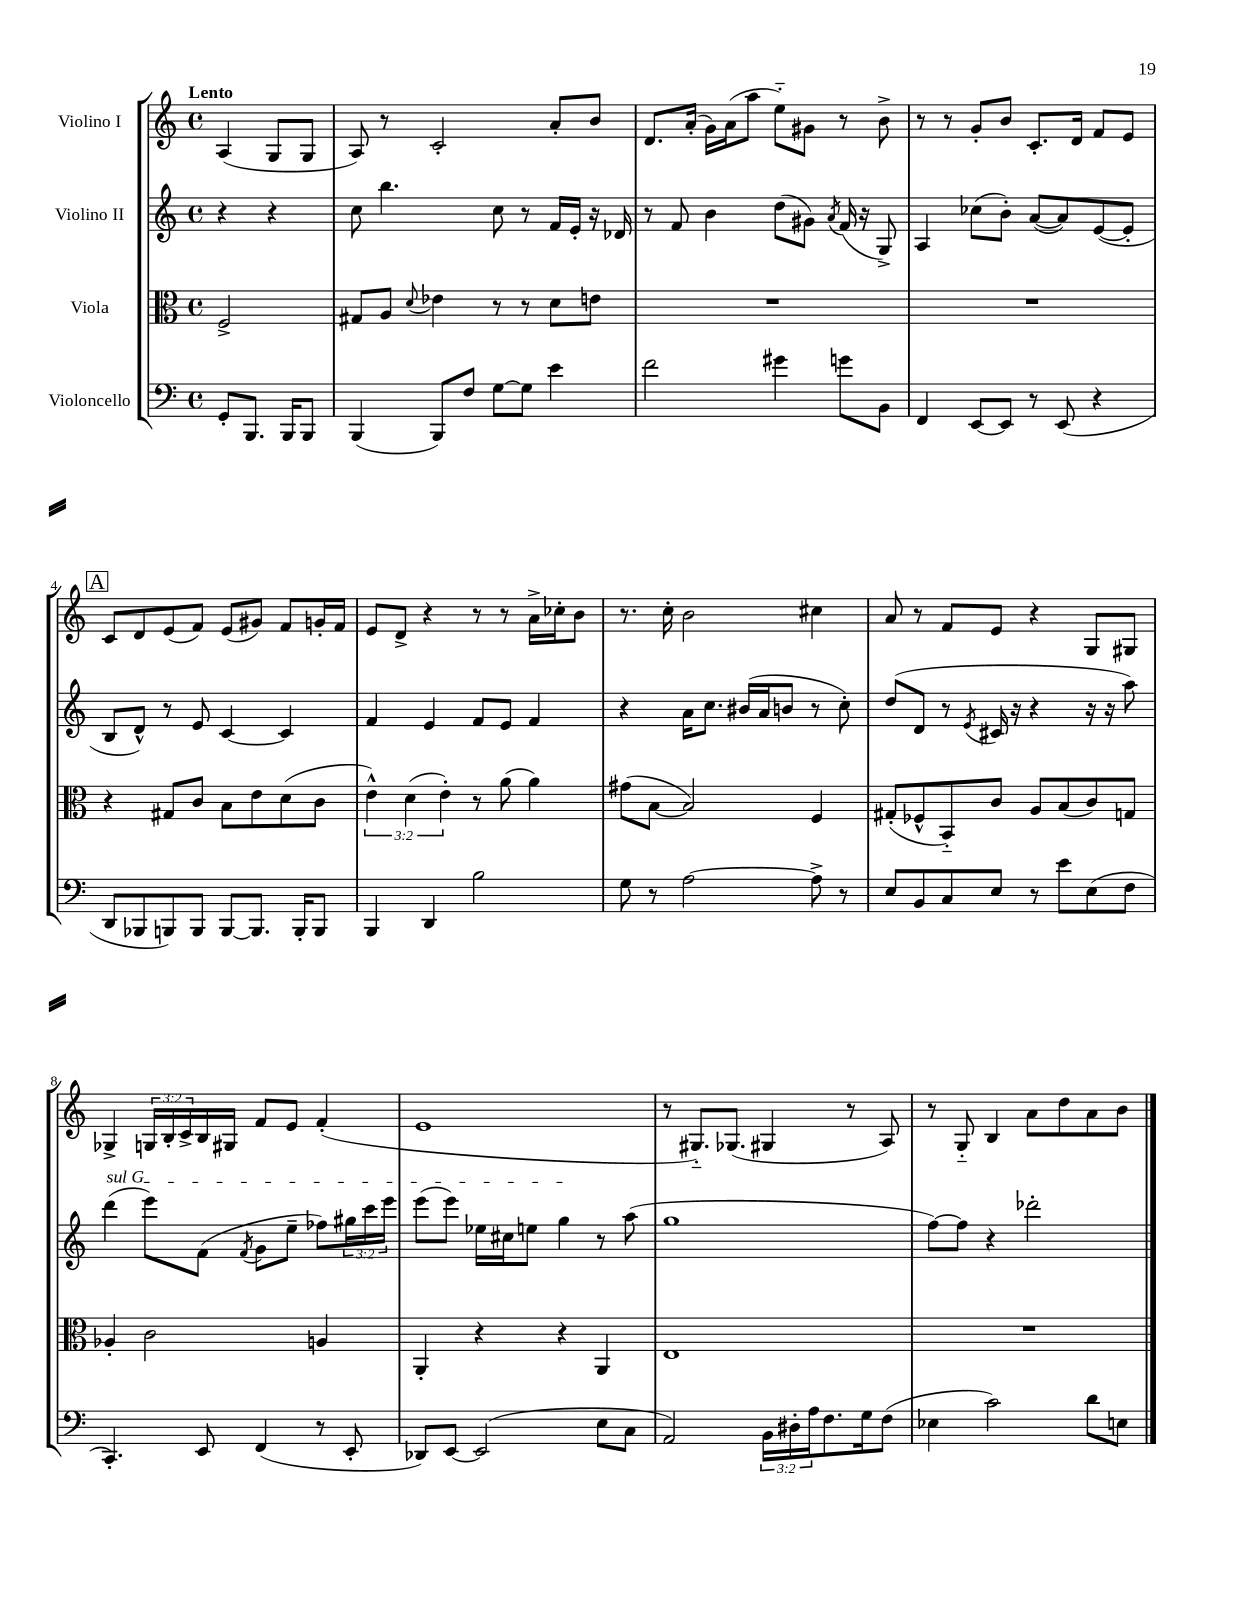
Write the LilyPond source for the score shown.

<<
\new StaffGroup <<
\new Staff = "s0" \with { instrumentName = "Violino I" } {
    \clef treble \key c \major \defaultTimeSignature \time 4/4 \override Staff.TupletNumber.text = #tuplet-number::calc-fraction-text \partial 2 \tempo "Lento"
    a4( g8 g8 |
    a8) r8 c'2-. a'8-. b'8 |
    d'8. a'16-.( g'16) a'16( a''8 e''8-_) gis'8 r8 b'8-> |
    r8 r8 g'8-. b'8 c'8.-. d'16 f'8 e'8 |
    \mark \markup { \box "A" } c'8 d'8 e'8( f'8) e'8( gis'8) f'8 g'16-. f'16 |
    e'8 d'8-> r4 r8 r8 a'16-> ces''16-. b'8 |
    r8. c''16-. b'2 cis''4 |
    a'8 r8 f'8 e'8 r4 g8 gis8 |
    ges4-> \tuplet 3/2 { g16 b16-. c'16-> } b16 gis16 f'8 e'8 f'4-.( |
    e'1 |
    r8 gis8.-_) ges8.( gis4 r8 a8) |
    r8 g8-_ b4 a'8 d''8 a'8 b'8 \bar "|." |
}
\new Staff = "s1" \with { instrumentName = "Violino II" } {
    \clef treble \key c \major \defaultTimeSignature \time 4/4 \override Staff.TupletNumber.text = #tuplet-number::calc-fraction-text \partial 2
    r4 r4 |
    c''8 b''4. c''8 r8 f'16 e'16-. r16 des'16 |
    r8 f'8 b'4 d''8( gis'8) \acciaccatura { a'8 } f'16( r16 g8->) |
    a4 ces''8( b'8-.) a'8~( a'8) e'8~( e'8-. |
    \mark \markup { \box "A" } b8 d'8-^) r8 e'8 c'4~ c'4 |
    f'4 e'4 f'8 e'8 f'4 |
    r4 a'16 c''8. bis'16( a'16 b'8 r8 c''8-.) |
    d''8( d'8 r8 \acciaccatura { e'8 } cis'16 r16 r4 r16 r16 a''8) |
    \once \override TextSpanner.bound-details.left.text = \markup { \italic "sul G" } d'''4\startTextSpan( e'''8) f'8( \acciaccatura { f'8 } g'8 e''8-- fes''8) \tuplet 3/2 { gis''16 c'''16 e'''16 } |
    e'''8( e'''8) ees''16 cis''16 e''8 g''4\stopTextSpan r8 a''8( |
    g''1 |
    f''8~) f''8 r4 des'''2-. \bar "|." |
}
\new Staff = "s2" \with { instrumentName = "Viola" } {
    \clef alto \key c \major \defaultTimeSignature \time 4/4 \override Staff.TupletNumber.text = #tuplet-number::calc-fraction-text \partial 2
    f2-> |
    gis8 a8 \appoggiatura { d'8 } ees'4 r8 r8 d'8 e'8 |
    R1 |
    R1 |
    \mark \markup { \box "A" } r4 gis8 c'8 b8 e'8 d'8( c'8 |
    \tuplet 3/2 { e'4-^) d'4( e'4-.) } r8 a'8( a'4) |
    gis'8( b8~ b2) f4 |
    gis8-.( fes8-^ b,8-_) c'8 a8 b8( c'8) g8 |
    aes4-. c'2 a4 |
    a,4-. r4 r4 a,4 |
    e1 |
    R1 \bar "|." |
}
\new Staff = "s3" \with { instrumentName = "Violoncello" } {
    \clef bass \key c \major \defaultTimeSignature \time 4/4 \override Staff.TupletNumber.text = #tuplet-number::calc-fraction-text \partial 2
    g,8-. b,,8. b,,16 b,,8 |
    b,,4( b,,8) f8 g8~ g8 e'4 |
    f'2 gis'4 g'8 b,8 |
    f,4 e,8~ e,8 r8 e,8( r4 |
    \mark \markup { \box "A" } d,8 bes,,8 b,,8) b,,8 b,,8~ b,,8. b,,16-. b,,8 |
    b,,4 d,4 b2 |
    g8 r8 a2~ a8-> r8 |
    e8 b,8 c8 e8 r8 e'8 e8( f8 |
    c,4.-.) e,8 f,4( r8 e,8-. |
    des,8) e,8~ e,2( e8 c8 |
    a,2) \tuplet 3/2 { b,16 dis16-. a16 } f8. g16 f8( |
    ees4 c'2) d'8 e8 \bar "|." |
}
>>
>>
